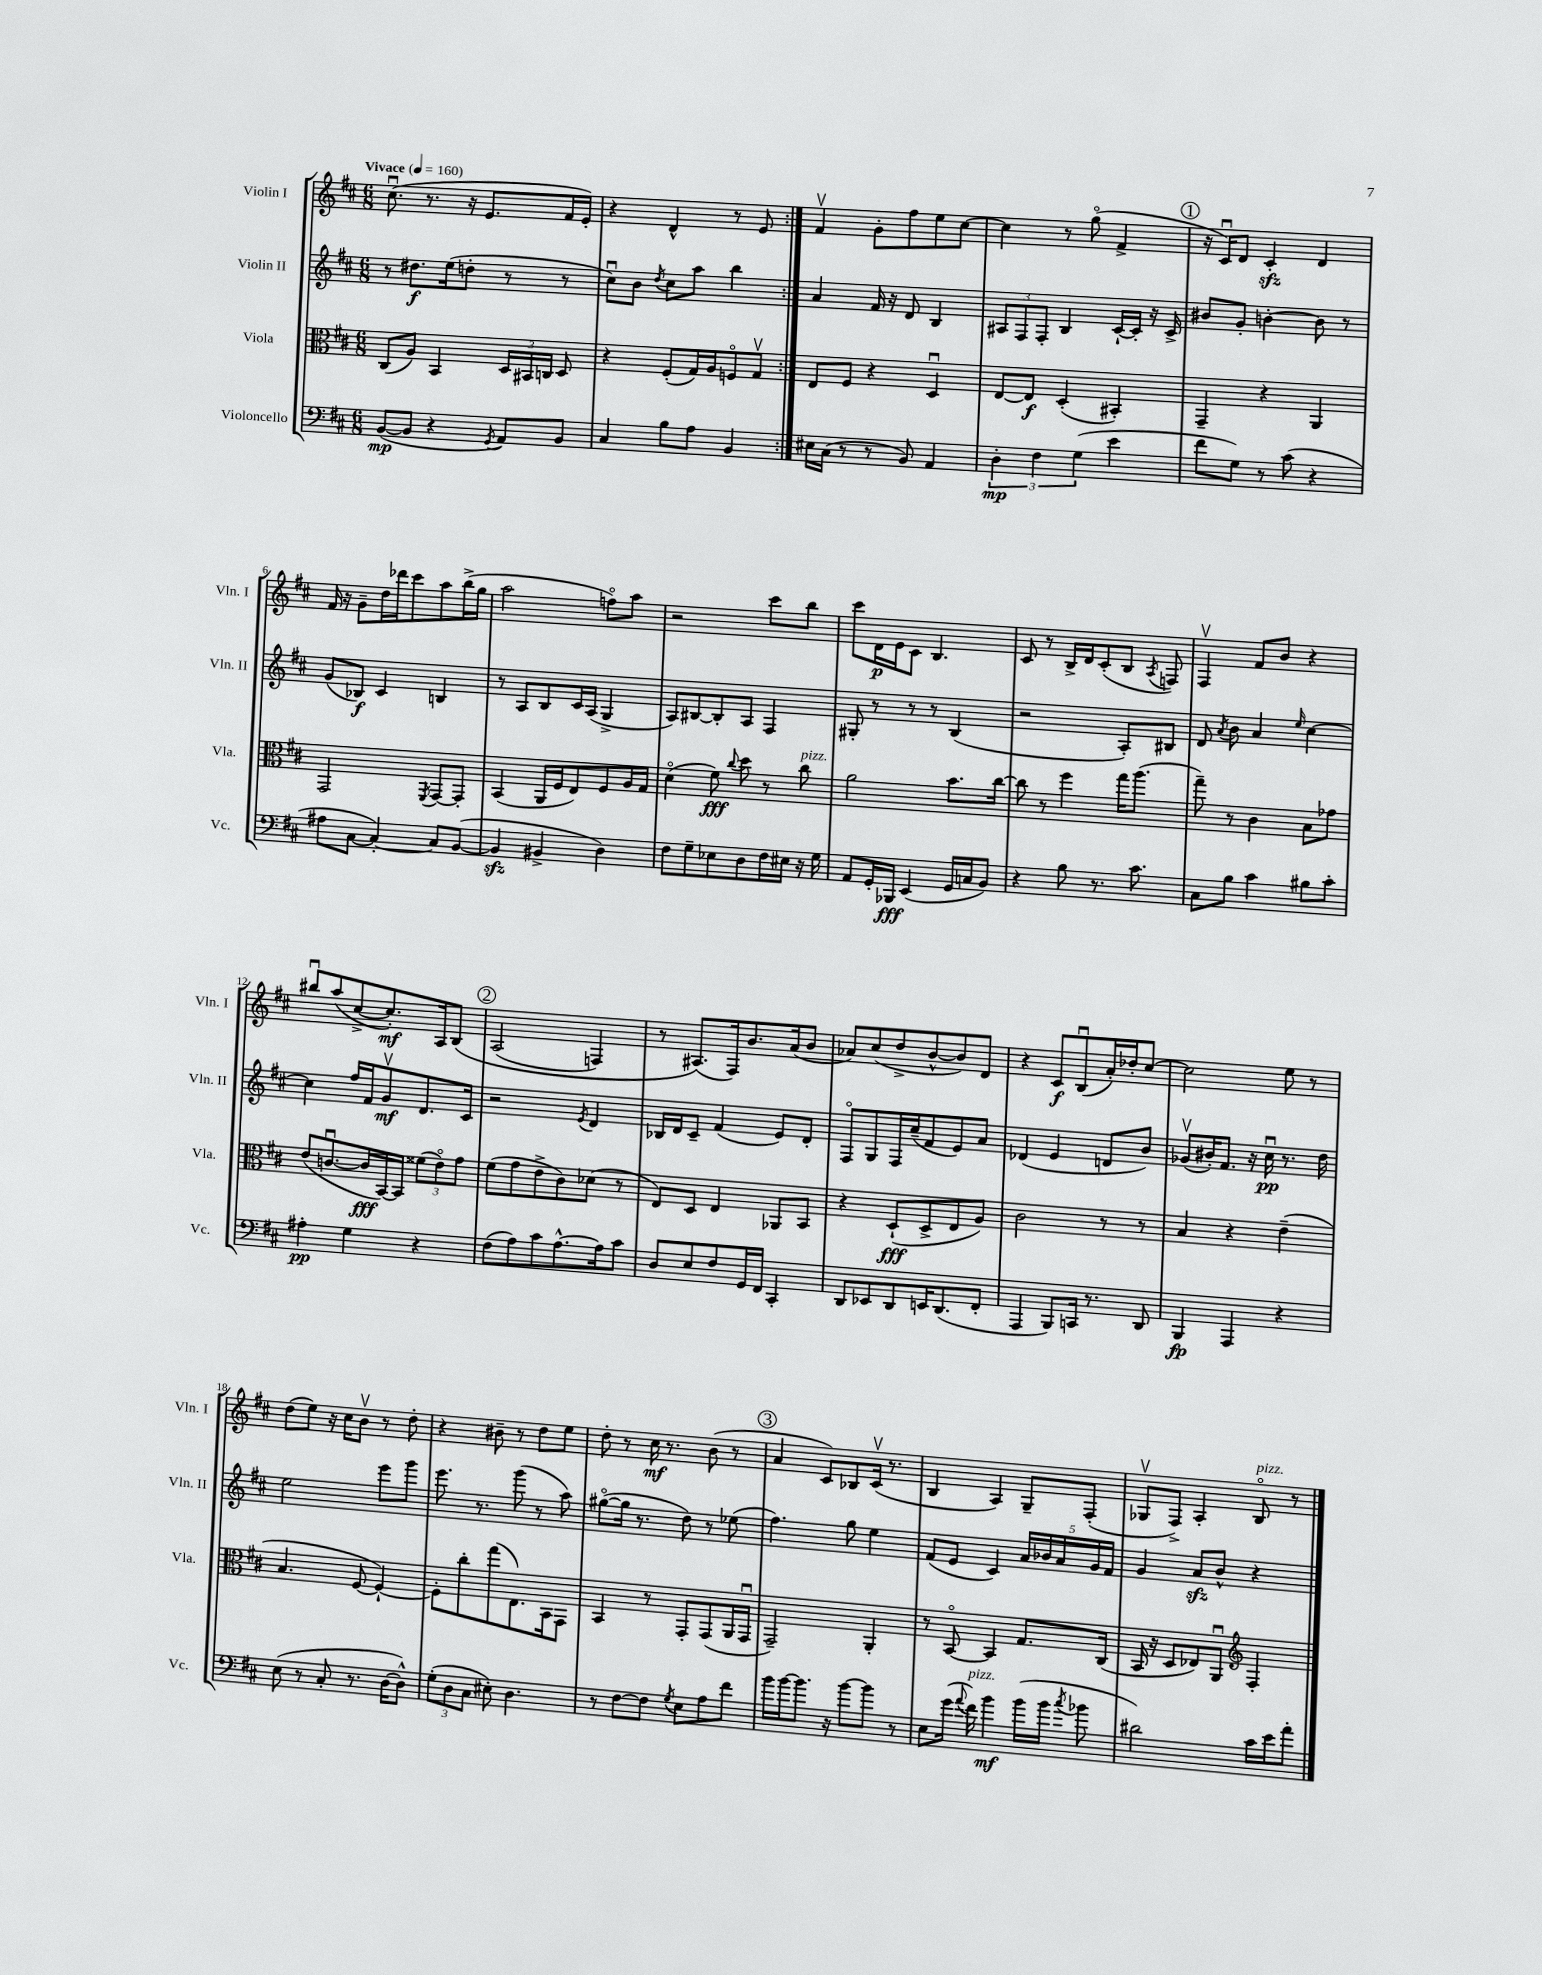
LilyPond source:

<<
\new StaffGroup <<
\new Staff = "s0" \with { instrumentName = "Violin I" shortInstrumentName = "Vln. I" } {
    \clef treble \key d \major \numericTimeSignature \time 6/8 \tempo "Vivace" 4 = 160
    \autoBeamOff \repeat volta 2 { cis''8.\downbow( r8. r16 e'8.[ fis'16 e'16]-.) |
    r4 d'4-^ r8 e'8 | }
    fis'4\upbow g'8[-. fis''8 e''8 cis''8]~ |
    cis''4 r8 g''8\flageolet( fis'4-> |
    \mark \markup { \circle "1" } r16 cis'16[\downbow) d'8] cis'4-.\sfz d'4 |
    fis'16 r16 g'8[-- d''16 des'''16 cis'''8 a''8 b''16->( g''16] |
    a''2 f''8[\flageolet) a''8] |
    r2 cis'''8[ b''8] |
    cis'''8[ d'16\p e'16 cis'8] b4. |
    cis'8 r8 b16[-> d'16 cis'8-.( b8] \acciaccatura { a8 } f8) |
    fis4\upbow fis'8[ b'8] r4 |
    bis''8[\downbow a''8( cis''8~-> cis''8.-.\mf) a16 b8]\( |
    \mark \markup { \circle "2" } a2( f4) |
    r8 ais8.[(\) fis16) b'8. a'16( b'8] |
    aes'8[) cis''8( d''8-> b'8~-^ b'8) d'8] |
    r4 cis'8[\f b8\downbow( a'16-.) des''16-. cis''8]~ |
    cis''2 e''8 r8 |
    d''8[( e''8]) r16 cis''16[ b'8]\upbow r8 d''8-. |
    r4 bis'8-- r8 d''8[ e''8] |
    d''8-. r8 cis''16\mf r8. b'8( r8 |
    \mark \markup { \circle "3" } a'4 cis'8[) bes8 cis'16]\upbow( r8. |
    b4 a4) g8[-- fis8]-.( |
    ges8[\upbow fis8]->) a4-. b8\flageolet^\markup { \italic "pizz." } r8 \bar "|." |
}
\new Staff = "s1" \with { instrumentName = "Violin II" shortInstrumentName = "Vln. II" } {
    \clef treble \key d \major \numericTimeSignature \time 6/8
    \autoBeamOff \repeat volta 2 { r8 dis''8.[\f e''16( d''8]-. r8 r8 |
    cis''8[\downbow) b'8] \acciaccatura { d''8 } cis''8[ a''8] b''4 | }
    a'4 fis'16 r16 d'8 b4 |
    \tuplet 3/2 { ais8[ fis8 fis8]-. } b4 cis'16[~-! cis'16]-. r16 cis'16-> |
    \mark \markup { \circle "1" } bis'8[ g'8]-. b'4~-. b'8 r8 |
    g'8[( bes8]\f) cis'4 b4 |
    r8 a8[ b8 cis'16 a16]( g4-> |
    a8[) bis8~ bis8-. a8] fis4 |
    gis8-. r8 r8 r8 b4( |
    r2 a8[-.) bis8] |
    d'8 \acciaccatura { a'8 } b'8 a'4 \grace { e''16 } cis''4~ |
    cis''4 fis''16[ fis'16 g'8\upbow\mf d'8. cis'16] |
    \mark \markup { \circle "2" } r2 \acciaccatura { e'8 } d'4 |
    bes16[ d'16 cis'8]-- fis'4( e'8[) d'8]-. |
    fis8[\flageolet g8 fis16 cis''16--( fis'8 e'8) a'8] |
    des'4( e'4 d'8[ b'8]) |
    ges'8[\upbow( bis'16-.) fis'8.] r16 cis''16\downbow\pp r8. d''16 |
    e''2 e'''8[ g'''8] |
    e'''8. r8. g'''8( r8 a''8) |
    gis''8[~\flageolet( gis''16] r8. d''8) r8 ees''8( |
    \mark \markup { \circle "3" } fis''4.) g''8 e''4 |
    fis'8[( e'8] cis'4) \tuplet 5/4 { a'16[ bes'16 a'16 g'16 fis'16] } |
    g'4 a'8[\sfz b'8]-^ r4 \bar "|." |
}
\new Staff = "s2" \with { instrumentName = "Viola" shortInstrumentName = "Vla." } {
    \clef alto \key d \major \numericTimeSignature \time 6/8
    \autoBeamOff \repeat volta 2 { cis8[( a8]) b,4 \tuplet 3/2 { d16[ bis,16 c16] } d8 |
    r4 fis8[-.( g16) a16 f8\flageolet g8]\upbow | }
    e8[ fis8] r4 d4\downbow |
    e8[~ e8]\f d4-.( bis,4-.) |
    \mark \markup { \circle "1" } g,4-- r4 a,4 |
    g,2 \acciaccatura { fis,8 } g,8[~ g,8]-. |
    b,4( a,16[ fis16 e8) fis8 a16 g16] |
    d'4\flageolet( fis'8\fff) \appoggiatura { cis''8 } d''8 r8 cis''8^\markup { \italic "pizz." } |
    a'2 b'8.[ cis''16]~ |
    cis''8 r8 fis''4 g''16[ a''8.]( |
    g''8--) r8 cis'4 b8[ ges'8] |
    e'8[( c'8.~\downbow c'16\fff b,16~) b,16] \tuplet 3/2 { fisis'8[( e'8\flageolet) g'8] } |
    \mark \markup { \circle "2" } fis'8[( g'8 e'8-> cis'8) des'8]( r8 |
    e8[) d8] e4 aes,8[ b,8] |
    r4 d8[-!\fff( d8-> e8 a8]) |
    cis'2 r8 r8 |
    b4 r4 e'4--( |
    b4. fis8~ fis4~-!) |
    fis8[-. cis''8-. g''8( e8.) b,16 g,8] |
    b,4 r8 g,8[-. g,8( a,16 g,16]\downbow |
    \mark \markup { \circle "3" } g,2--) a,4-. |
    r8 b,8~\flageolet b,4 g8.[ cis16]( |
    b,16 r16 d8[ ees8) a,8]\downbow \clef treble fis4-. \bar "|." |
}
\new Staff = "s3" \with { instrumentName = "Violoncello" shortInstrumentName = "Vc." } {
    \clef bass \key d \major \numericTimeSignature \time 6/8
    \autoBeamOff \repeat volta 2 { b,8[~\mp( b,8] r4 \acciaccatura { g,8 } a,8[) b,8] |
    cis4 b8[ a8] b,4 | }
    eis16[ cis16]( r8 r8 b,8) a,4 |
    \tuplet 3/2 { d4-.\mp fis4 g4( } e'4 |
    \mark \markup { \circle "1" } fis'8[ g8]) r8 cis'8( r4 |
    ais8[ cis8]~ cis4~-.) cis8[ b,8]~( |
    b,4\sfz bis,4-> d4) |
    fis8[ g8-- ees8 d8 fis16 eis16] r16 g16 |
    a,8[ g,16-. bes,,16]\fff e,4( g,16[ c16 b,8]) |
    r4 b8 r8. cis'8. |
    cis8[ b8] cis'4 bis8[ cis'8]-. |
    ais4-.\pp g4 r4 |
    \mark \markup { \circle "2" } fis8[( a8) cis'8 a8.~-^ a16 cis'8] |
    d8[ e8 fis8 g,16 fis,16] cis,4-. |
    d,8[ ees,8 d,8 e,16 d,8.( fis,8]-. |
    a,,4 b,,8[) c,16] r8. d,8 |
    b,,4\fp a,,4 r4 |
    e8( r8 cis8-. r8. d16[~ d8]-^) |
    \tuplet 3/2 { g8[-.( d8 cis8] } eis8-.) d4. |
    r8 fis8[~ fis8] \acciaccatura { g8 } e8[ a8 fis'8] |
    \mark \markup { \circle "3" } b'16[ b'16~ b'8.] r16 b'8[~ b'8] r8 |
    e8[ g'16]( \appoggiatura { a'8 } fis'16^\markup { \italic "pizz." }) b'4\mf b'16[( b'16] \acciaccatura { cis''8 } bes'8 |
    dis'2) cis'16[ e'16 a'8]-. \bar "|." |
}
>>
>>
